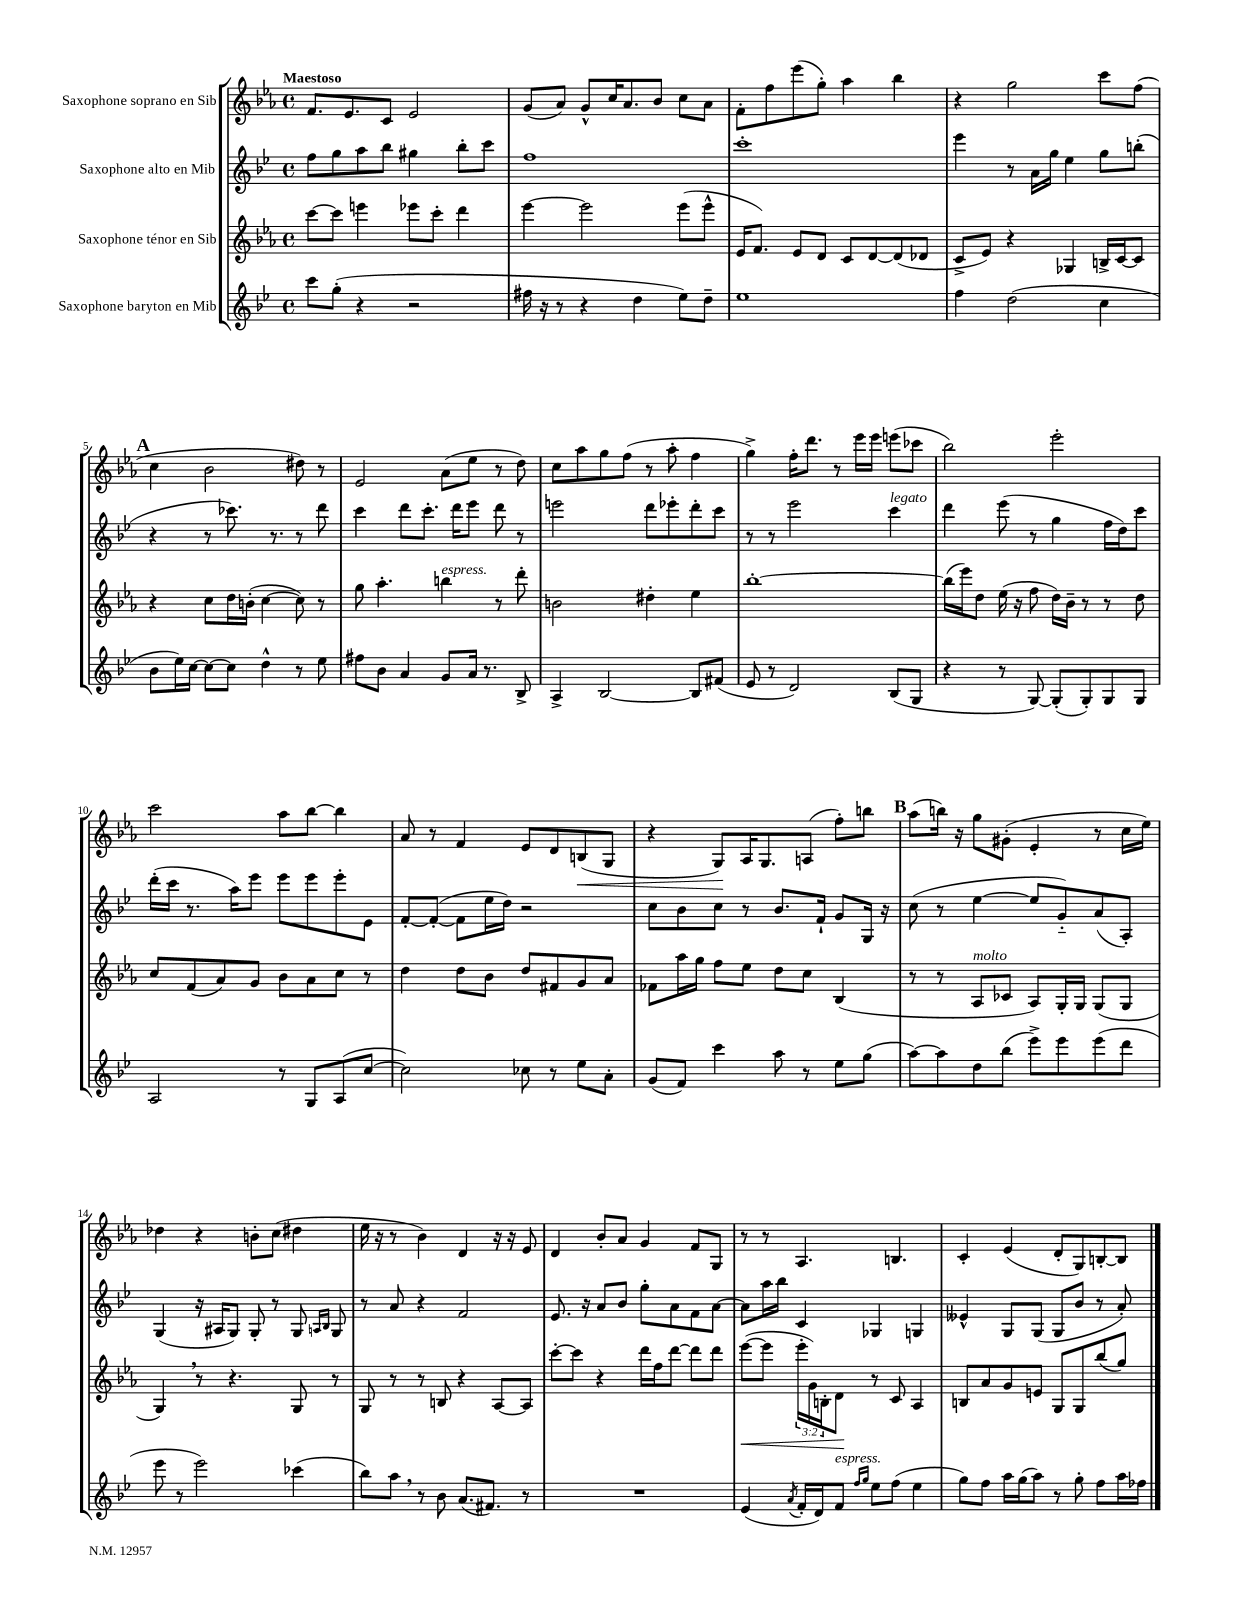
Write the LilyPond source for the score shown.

<<
\new StaffGroup <<
\new Staff = "s0" \with { instrumentName = "Saxophone soprano en Sib" } {
    \clef treble \key ees \major \defaultTimeSignature \time 4/4 \tempo "Maestoso"
    f'8. ees'8. c'8 ees'2 |
    g'8( aes'8) g'8-^ c''16 aes'8. bes'8 c''8 aes'8 |
    f'8-. f''8 ees'''8( g''8-.) aes''4 bes''4 |
    r4 g''2 c'''8 f''8( |
    \mark \markup { \bold "A" } c''4 bes'2 dis''8) r8 |
    ees'2 aes'8( ees''8 r8 d''8) |
    c''8 aes''8 g''8 f''8( r8 aes''8-. f''4 |
    g''4->) f''16-. d'''8. r8 ees'''16 ees'''16 e'''8( ces'''8 |
    bes''2) ees'''2-. |
    c'''2 aes''8 bes''8~ bes''4 |
    aes'8 r8 f'4 ees'8 d'8 b8\<( g8 |
    r4 g8\!) aes16 g8. a8( f''8-.) b''8 |
    \mark \markup { \bold "B" } aes''8( b''16) r16 g''8 gis'8-.( ees'4-. r8 c''16 ees''16) |
    des''4 r4 b'8-. c''8( dis''4 |
    ees''16 r16 r8 bes'4) d'4 r16 r16 ees'8 |
    d'4 bes'8-. aes'8 g'4 f'8 g8 |
    r8 r8 aes4. b4. |
    c'4-. ees'4( d'8-. g8) b8~-. b8 \bar "|." |
}
\new Staff = "s1" \with { instrumentName = "Saxophone alto en Mib" } {
    \clef treble \key bes \major \defaultTimeSignature \time 4/4
    f''8 g''8 a''8 bes''8 gis''4 bes''8-. c'''8 |
    f''1 |
    c'''1-. |
    ees'''4 r8 a'16 g''16 ees''4 g''8 b''8-.( |
    \mark \markup { \bold "A" } r4 r8 ces'''8.) r8. r8 d'''8 |
    c'''4 d'''8 c'''8.-. d'''16 ees'''8 d'''8 r8 |
    e'''2 d'''8 ees'''8-. d'''8-. c'''8 |
    r8 r8 ees'''2 c'''4^\markup { \italic "legato" } |
    d'''4 ees'''8( r8 g''4 f''16 d''16) c'''8 |
    d'''16-.( c'''16 r8. a''16) ees'''8 ees'''8 ees'''8 ees'''8-. ees'8 |
    f'8~-. f'8~-.( f'8 ees''16 d''16) r2 |
    c''8 bes'8 c''8 r8 bes'8. f'16-! g'8 g16 r16 |
    \mark \markup { \bold "B" } c''8( r8 ees''4~ ees''8 g'8-_) a'8( a8-.) |
    g4( r16 ais16 g8) g8-. r8 g8 \grace { a16 bes16 } g8 |
    r8 a'8 r4 f'2 |
    ees'8. r16 a'8 bes'8 g''8-. a'8 f'8 a'8~ |
    a'8 a''16 bes''16 c'4 ges4 g4 |
    eeses'4-^ g8 g8( g8 bes'8 r8 a'8-.) \bar "|." |
}
\new Staff = "s2" \with { instrumentName = "Saxophone ténor en Sib" } {
    \clef treble \key ees \major \defaultTimeSignature \time 4/4 \override Staff.TupletNumber.text = #tuplet-number::calc-fraction-text
    c'''8~ c'''8 e'''4 ees'''8 c'''8-. d'''4 |
    ees'''4~ ees'''2 ees'''8( ees'''8-^ |
    ees'16 f'8.) ees'8 d'8 c'8 d'8~ d'8( des'8 |
    c'8-> ees'8) r4 ges4 b16-> c'16~ c'8 |
    \mark \markup { \bold "A" } r4 c''8 d''16 b'16-.( c''4~ c''8) r8 |
    g''8 aes''4.-. b''4^\markup { \italic "espress." } r8 d'''8-. |
    b'2 dis''4-. ees''4 |
    bes''1~-. |
    bes''16( ees'''16) d''8 ees''16( r16 f''8 d''16) bes'16-- r8 r8 d''8 |
    c''8 f'8( aes'8) g'8 bes'8 aes'8 c''8 r8 |
    d''4 d''8 bes'8 d''8 fis'8 g'8 aes'8 |
    fes'8 aes''16 g''16 f''8 ees''8 d''8 c''8 bes4( |
    \mark \markup { \bold "B" } r8 r8 aes8^\markup { \italic "molto" } ces'8 aes8) g16-. g16 g8( g8 |
    g4) \breathe r8 r4. g8 r8 |
    g8 r8 r8 b8 r4 aes8~ aes8 |
    c'''8~-. c'''8 r4 d'''16 f''16 d'''8~ d'''8 d'''8 |
    ees'''8~\<( ees'''8 \tuplet 3/2 { ees'''16-. g'16) b16-. } d'8\! r8 c'8 aes4 |
    b8 aes'8 g'8 e'8 g8 g8 bes''8( g''8) \bar "|." |
}
\new Staff = "s3" \with { instrumentName = "Saxophone baryton en Mib" } {
    \clef treble \key bes \major \defaultTimeSignature \time 4/4
    c'''8 g''8-.( r4 r2 |
    fis''16 r16 r8 r4 d''4 ees''8) d''8-- |
    ees''1 |
    f''4 d''2( c''4 |
    \mark \markup { \bold "A" } bes'8 ees''16) c''16~ c''8~ c''8 d''4-^ r8 ees''8 |
    fis''8 bes'8 a'4 g'8 a'16 r8. bes8-> |
    a4-> bes2~ bes8 fis'8( |
    ees'8 r8 d'2) bes8( g8 |
    r4 r8 g8~) g8-.( g8-.) g8 g8 |
    a2 r8 g8 a8( c''8~ |
    c''2) ces''8 r8 ees''8 a'8-. |
    g'8( f'8) c'''4 a''8 r8 ees''8 g''8( |
    \mark \markup { \bold "B" } a''8~) a''8 d''8 bes''8( ees'''8->) ees'''8 ees'''8( d'''8 |
    ees'''8 r8 ees'''2) ces'''4( |
    bes''8) a''8 \breathe r8 bes'8 a'8.( fis'8.) r8 |
    R1 |
    ees'4( \acciaccatura { a'8 } f'16-. d'16) f'8^\markup { \italic "espress." } \grace { f''16 g''16 } ees''8 f''8( ees''4 |
    g''8) f''8 a''16 g''16( a''8) r8 g''8-. f''8 a''16 fes''16 \bar "|." |
}
>>
>>
